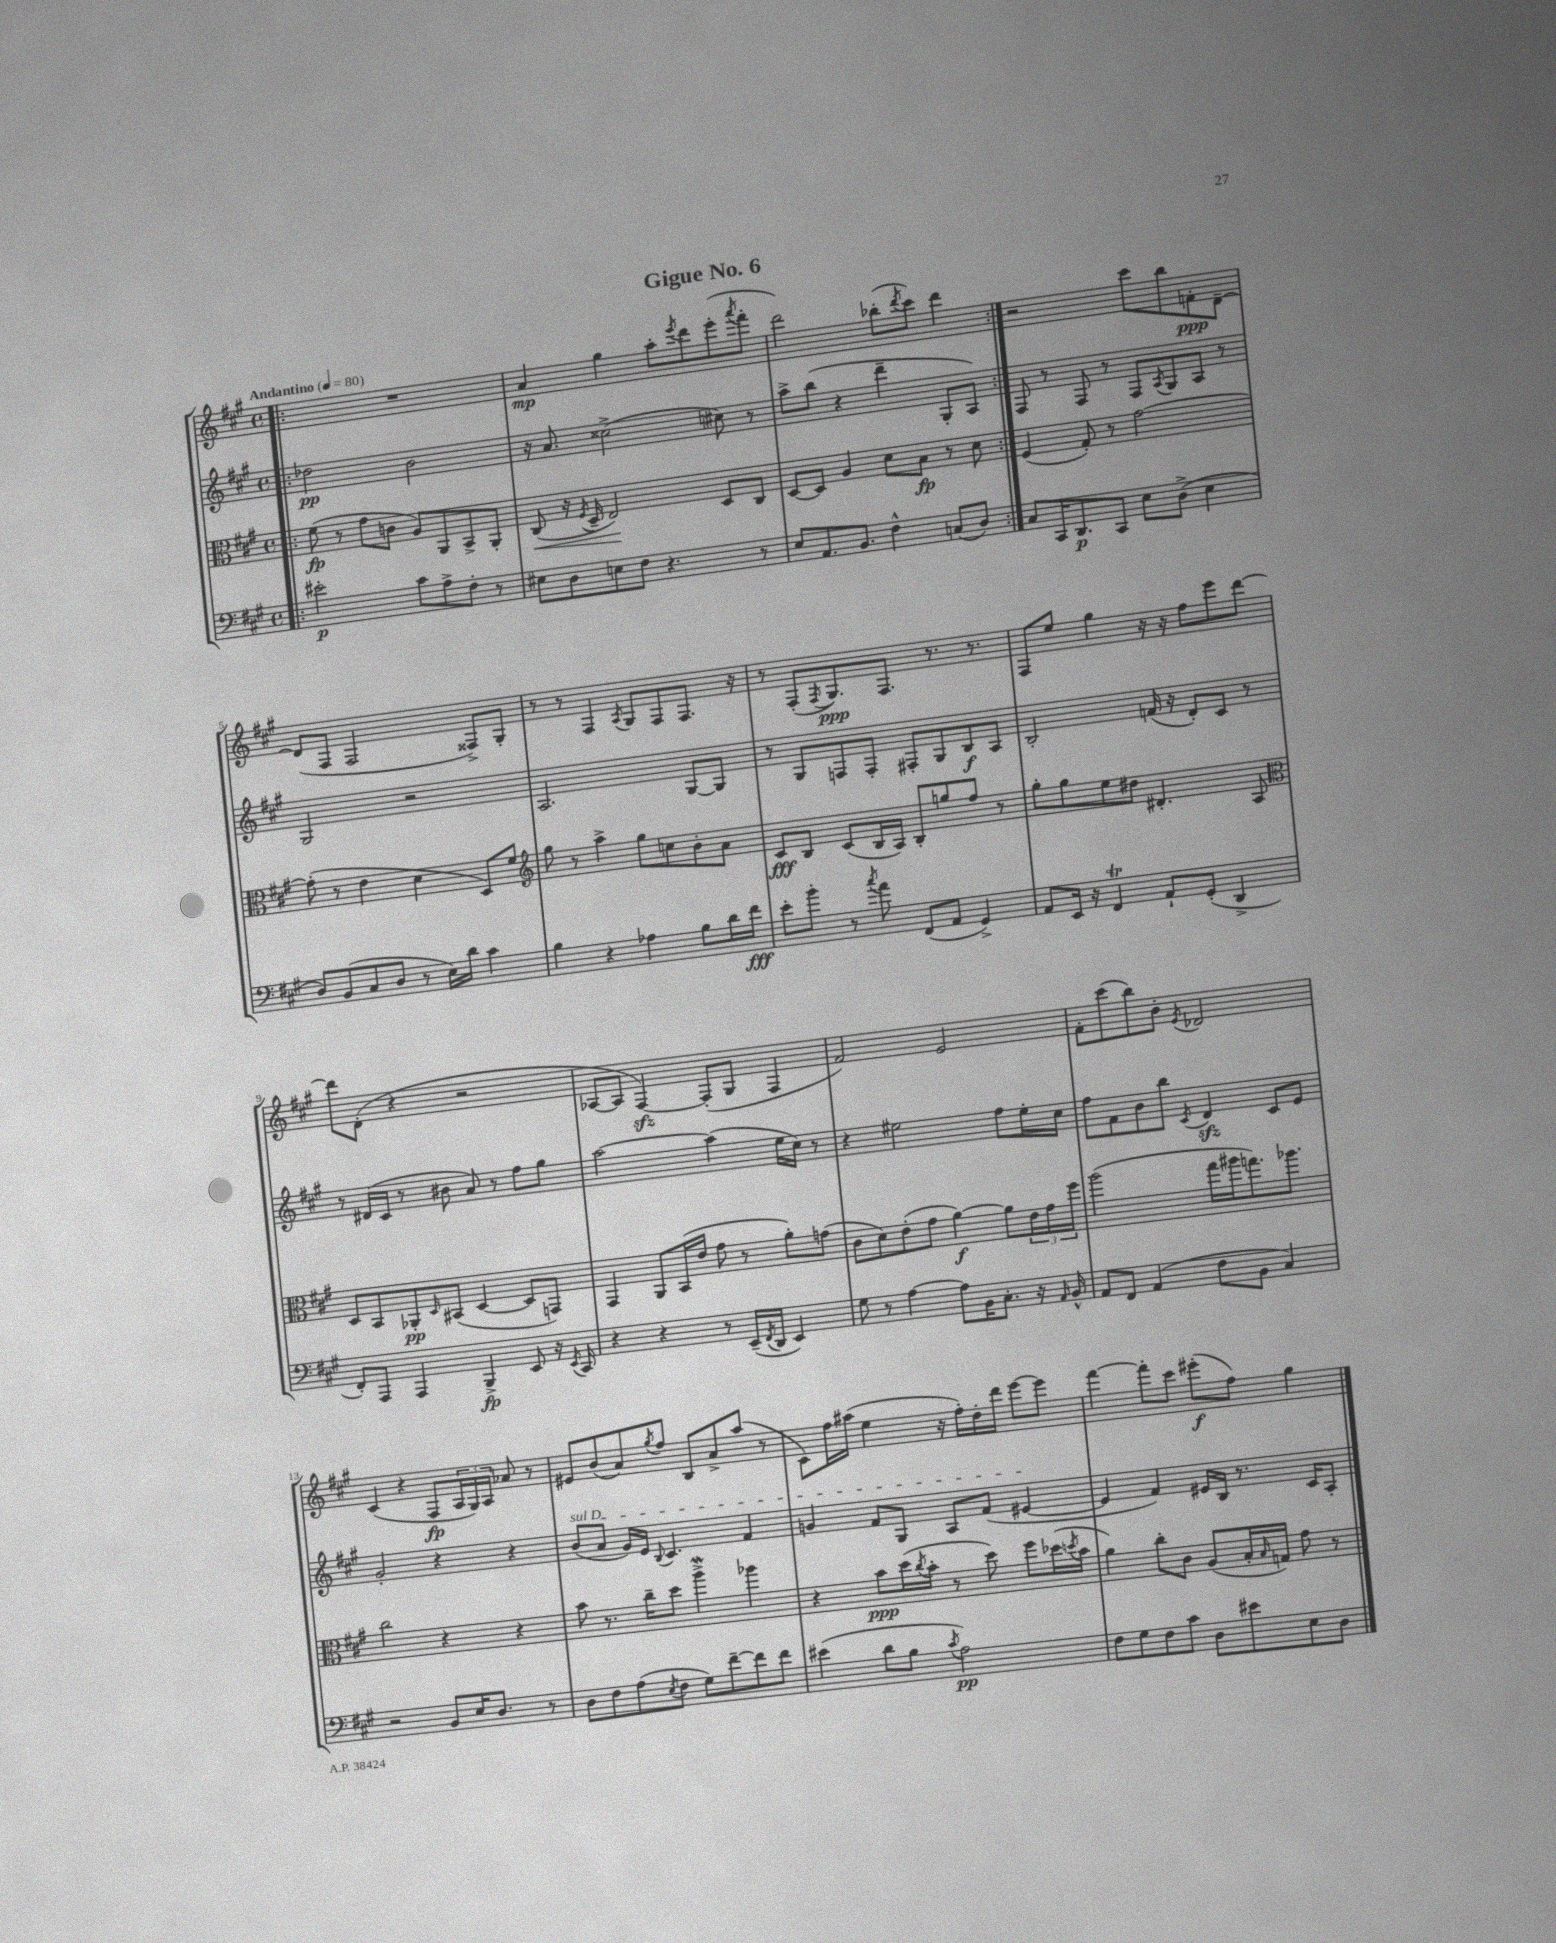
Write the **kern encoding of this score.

**kern	**dynam	**kern	**dynam	**kern	**dynam	**kern	**dynam
*part4	*part4	*part3	*part3	*part2	*part2	*part1	*part1
*staff4	*staff4	*staff3	*staff3	*staff2	*staff2	*staff1	*staff1
*clefF4	*	*clefC3	*	*clefG2	*	*clefG2	*
*k[f#c#g#]	*	*k[f#c#g#]	*	*k[f#c#g#]	*	*k[f#c#g#]	*
*M4/4	*	*M4/4	*	*M4/4	*	*M4/4	*
*met(c)	*	*met(c)	*	*met(c)	*	*met(c)	*
*MM80	*	*MM80	*	*MM80	*	*MM80	*
=1!|:	=1!|:	=1!|:	=1!|:	=1!|:	=1!|:	=1!|:	=1!|:
!	!	!	!	!	!	!LO:TX:a:B:t=Andantino	!
2e#X'\	p	(8f#\	fp	2dd-X\	pp	1r	.
.	.	8r	.	.	.	.	.
.	.	8g#\L	.	.	.	.	.
.	.	8cn\J	.	.	.	.	.
8c#\L	.	8A/L)	.	2b\	.	.	.
8A^\	.	8AA/	.	.	.	.	.
8F#'\J	.	8BB^/	.	.	.	.	.
8r	.	8AA'/J	.	.	.	.	.
=2	=2	=2	=2	=2	=2	=2	=2
!	!	!	!LO:HP:b	!	!	!	!
8E#X\L	.	(8C#/	<	16r	.	4a/	mp
.	.	.	.	8.a/	.	.	.
8D\	.	16r	.	.	.	.	.
.	.	8qF#/	.	.	.	.	.
.	.	16D~/	.	.	.	.	.
8En\	.	2E/)	.	(2cc##X^\	.	4gg#\	.
8F#\J	.	.	.	.	.	.	.
4.r	.	.	.	.	.	8aa'\L	.
.	.	.	.	.	.	8qeee/	.
.	.	.	.	.	.	8ddd\	.
.	.	8D/L	[	8cc#X\)	.	(8eee'\	.
.	.	.	.	.	.	8qaaa/	.
8r	.	8C#/J	.	8r	.	8fff#'\J	.
=3	=3	=3	=3	=3	=3	=3	=3
8E/L	.	[8D/L	.	8aa^\L	.	2ddd\)	.
8.AA/	.	8D/J]	.	(8bb\J	.	.	.
.	.	4A/	.	4r	.	.	.
8.BB/J	.	.	.	.	.	.	.
4F#^^\	.	8d\L	.	4ddd~\	.	(8bb-X'\L	.
.	.	.	.	.	.	8qddd/	.
.	.	8B\J	fp	.	.	8ccc#\J)	.
(8Cn/L	.	8r	.	8G#'/L	.	4ddd\	.
8D/J)	.	8d\	.	8A/J)	.	.	.
=4:|!	=4:|!	=4:|!	=4:|!	=4:|!	=4:|!	=4:|!	=4:|!
8C#/L	.	(4F#/	.	8F#/	.	2r	.
16CC#/K	.	.	.	8r	.	.	.
8.DD/	p	.	.	.	.	.	.
.	.	8G#'/)	.	8F#/	.	.	.
8CC#/J	.	8r	.	8r	.	.	.
8E\L	.	[2g#\	.	8F#/L	.	8ccc#\L	.
.	.	.	.	8qA/	.	.	.
(8D^\J	.	.	.	8G#/	.	8bb\	.
4E\	.	.	.	8A/J	.	8fn'\	ppp
.	.	.	.	8r	.	[8d~\J	.
!!LO:LB:g=z
=5	=5	=5	=5	=5	=5	=5	=5
8D/L)	.	(8g#'\]	.	2G#/	.	(8d/L]	.
(8BB/	.	8r	.	.	.	8F#/J	.
8C#/	.	4e\	.	.	.	2F#/	.
8D/J	.	.	.	.	.	.	.
8r	.	4d\	.	2r	.	.	.
16E\LL)	.	.	.	.	.	.	.
16d\JJ	.	.	.	.	.	.	.
4c#\	.	8D/L)	.	.	.	8F##X^/L)	.
.	.	8f#/J	.	.	.	8G#'/J	.
=6	=6	=6	=6	=6	=6	=6	=6
*	*	*clefG2	*	*	*	*	*
4B\	.	8gg#\	.	2.A/	.	8r	.
.	.	8r	.	.	.	8r	.
4r	.	4aa^\	.	.	.	4F#/	.
.	.	.	.	.	.	8qA/	.
4A-X\	.	8gg#\L	.	.	.	8G#/L	.
.	.	8ccn\	.	.	.	8F#/	.
8B\L	.	8b'\	.	[8G#/L	.	8.F#/J	.
16d\L	.	8a\J	.	8G#/J]	.	.	.
16f#\JJ	fff	.	.	.	.	16r	.
=7	=7	=7	=7	=7	=7	=7	=7
8e'\L	.	8c#/L	fff	8r	.	8r	.
8b'\J	.	8B/J	.	8G#/L	.	(8F#'/L	.
.	.	.	.	.	.	8qF#/	.
8r	.	(8c#/L	.	8Fn/	.	8.G#/)	ppp
8qcc#/	.	.	.	.	.	.	.
8a\	.	16B/L	.	8F'/J	.	.	.
.	.	16A/JJ)	.	.	.	8.F#/J	.
(8FF#/L	.	8B'/L	.	8F#X'/L	.	.	.
8AA/J	.	8ggn/	.	8G#/	.	8.r	.
4GG#^/)	.	8ff#/J	.	8B/	f	.	.
.	.	.	.	.	.	8.r	.
.	.	8r	.	8A/J	.	.	.
=8	=8	=8	=8	=8	=8	=8	=8
8AA/L	.	8gg#'\L	.	2B'/	.	8F#/L	.
16EE/Jk	.	8gg#\	.	.	.	8ee/J	.
16r	.	.	.	.	.	.	.
4FF#T/	.	8ee\	.	.	.	4gg#\	.
.	.	8dd#X\J	.	.	.	.	.
8AA`/L	.	4.d#X'/	.	(16fn/	.	16r	.
.	.	.	.	16r	.	16r	.
(8GG#'/J	.	.	.	8d'/L)	.	8ff#\L	.
4DD^/	.	.	.	8c#/J	.	8eee\	.
.	.	8A/	.	8r	.	[8ddd\J	.
!!LO:LB:g=z
=9	=9	=9	=9	=9	=9	=9	=9
*	*	*clefC3	*	*	*	*	*
8FF#'/L)	.	8D/L	.	8r	.	8ddd\L]	.
8AAA/J	.	8BB/	.	(16d#X/LL	.	(8d'\J	.
.	.	.	.	16c#/JJ	.	.	.
4AAA/	.	8AA-X'/	pp	8r	.	4r	.
.	.	16qqD/	.	.	.	.	.
.	.	(8BB#X/J	.	8b#X\	.	.	.
4BBB^/	fp	[4D/	.	8a/)	.	2r	.
.	.	.	.	8r	.	.	.
8EE/	.	8D/L]	.	8ff#\L	.	.	.
16r	.	8GGn/J)	.	8gg#\J	.	.	.
8qEE/	.	.	.	.	.	.	.
16CC#/	.	.	.	.	.	.	.
=10	=10	=10	=10	=10	=10	=10	=10
4r	.	4GG#/	.	[2aa\	.	[8A-X/L	.
.	.	.	.	.	.	8A-/J]	.
4r	.	8AA/L	.	.	.	[4F#zz/)	.
.	.	(16BB/L	.	.	.	.	.
.	.	16e/JJ	.	.	.	.	.
8r	.	8g#\	.	(4aa\]	.	(8F#'/L]	.
(16EE~/LL	.	8r	.	.	.	8G#/J	.
8qFF#/	.	.	.	.	.	.	.
16DD/JJ	.	.	.	.	.	.	.
4EE/)	.	8a'\L)	.	16ee\LL	.	4F#/	.
.	.	.	.	16cc#\JJ)	.	.	.
.	.	(8gn\J	.	8r	.	.	.
=11	=11	=11	=11	=11	=11	=11	=11
8G#\	.	8c#\L	.	4r	.	2f#/)	.
8r	.	8d\)	.	.	.	.	.
[4A\	.	(8e'\	.	2ee#X\	.	.	.
.	.	8g#\J	.	.	.	.	.
8A\L]	.	[4a\)	f	.	.	2e/	.
16BB\K	.	.	.	.	.	.	.
8.C#'\J	.	.	.	.	.	.	.
.	.	8a\L]	.	8ff#\L	.	.	.
16r	.	24e\L	.	16ee#'\L	.	.	.
.	.	24g#\	.	.	.	.	.
16qqAA/	.	.	.	.	.	.	.
16BB^^/	.	.	.	16cc#\JJ	.	.	.
.	.	24ff#\JJ	.	.	.	.	.
=12	=12	=12	=12	=12	=12	=12	=12
8AA/L	.	(2aa\	.	8ff#\L	.	8f#'\L	.
8FF#/J	.	.	.	8f#\	.	(8ccc#\	.
(4AA/	.	.	.	8b\	.	8bb\)	.
.	.	.	.	8bb\J	.	8b'\J	.
.	.	.	.	8qc#/	.	8qe/	.
8F#\L	.	16gg#\LL	.	4dzz/	.	2d-X/	.
.	.	16aa#X\J	.	.	.	.	.
8BB\J	.	8.ggn\)	.	.	.	.	.
4C#/)	.	.	.	8c#/L	.	.	.
.	.	8.aa-X\J	.	.	.	.	.
.	.	.	.	8e/J	.	.	.
!!LO:LB:g=z
=13	=13	=13	=13	=13	=13	=13	=13
2r	.	2cc#\	.	2g#'/	.	(4c#/	.
.	.	.	.	.	.	4r	.
8BB/L	.	4r	.	4r	.	8F#/L	fp
16E/K	.	.	.	.	.	24A/L	.
.	.	.	.	.	.	24G#/)	.
8.D/J	.	.	.	.	.	.	.
.	.	.	.	.	.	24A/JJ	.
.	.	4r	.	4r	.	8a-X/	.
8r	.	.	.	.	.	8r	.
=14	=14	=14	=14	=14	=14	=14	=14
!	!	!	!	!LO:TX:a:i:t=sul D	!	!	!
8D\L	.	8b\	.	(8b/L	.	8e#X/L	.
8F#\	.	8.r	.	8a/J	.	(8b/	.
(8A\	.	.	.	16g#/LL)	.	8a/)	.
.	.	16cc#~\KL	.	16e/JJ	.	.	.
8qE/	.	.	.	8qqB/	.	8qgg#/	.
8F#\J	.	8dd\J	.	4.c#/	.	8ff#/J	.
8G#\L)	.	4aaw^\	.	.	.	8B/L	.
[8f#~\	.	.	.	.	.	8a^/	.
8f#\]	.	4aa-X\	.	4f#/	.	(8aa/J	.
8f#\J	.	.	.	.	.	8r	.
=15	=15	=15	=15	=15	=15	=15	=15
(4e#X\	.	4r	.	4gn/	.	8c#\L)	.
.	.	.	.	.	.	16ff#\L	.
.	.	.	.	.	.	(16aa#X\JJ	.
8d\L	.	8b\L	ppp	8f#/L	.	4ee\	.
8B\J	.	(16dd\L	.	8G#/J	.	.	.
.	.	8qcc#/	.	.	.	.	.
.	.	16b'\JJ	.	.	.	.	.
8qc#/	.	.	.	.	.	.	.
2A\)	pp	8r	.	8A/L	.	16r	.
.	.	.	.	.	.	16ff#'\LL)	.
.	.	8dd\)	.	(8f#/J	.	16dd'\	.
.	.	.	.	.	.	16ddd\JJ	.
.	.	8ff#\L	.	[4e#X/	.	[8eee\L	.
.	.	(16dd-X\L	.	.	.	8eee\J]	.
.	.	8qddn/	.	.	.	.	.
.	.	16b\JJ	.	.	.	.	.
=16	=16	=16	=16	=16	=16	=16	=16
8F#\L	.	4a\)	.	4e#/]	.	[4fff#\	.
8G#\	.	.	.	.	.	.	.
8F#\	.	8cc#'\L	.	4f#/)	.	8fff#'\L]	.
8c#\J	.	8c#\J	.	.	.	8ccc#\J	.
8D\L	.	(8A/L	.	16e#X/LL	.	(8eee#X'\L	f
.	.	.	.	16B/JJ	.	.	.
8e#X\	.	16B'/L	.	8.r	.	8ff#\J)	.
.	.	16qqB/	.	.	.	.	.
.	.	16Gn/JJ)	.	.	.	.	.
8E\	.	8g#\	.	.	.	4gg#\	.
.	.	.	.	16c#/KL	.	.	.
8D\J	.	8r	.	8A'/J	.	.	.
==	==	==	==	==	==	==	==
*-	*-	*-	*-	*-	*-	*-	*-
